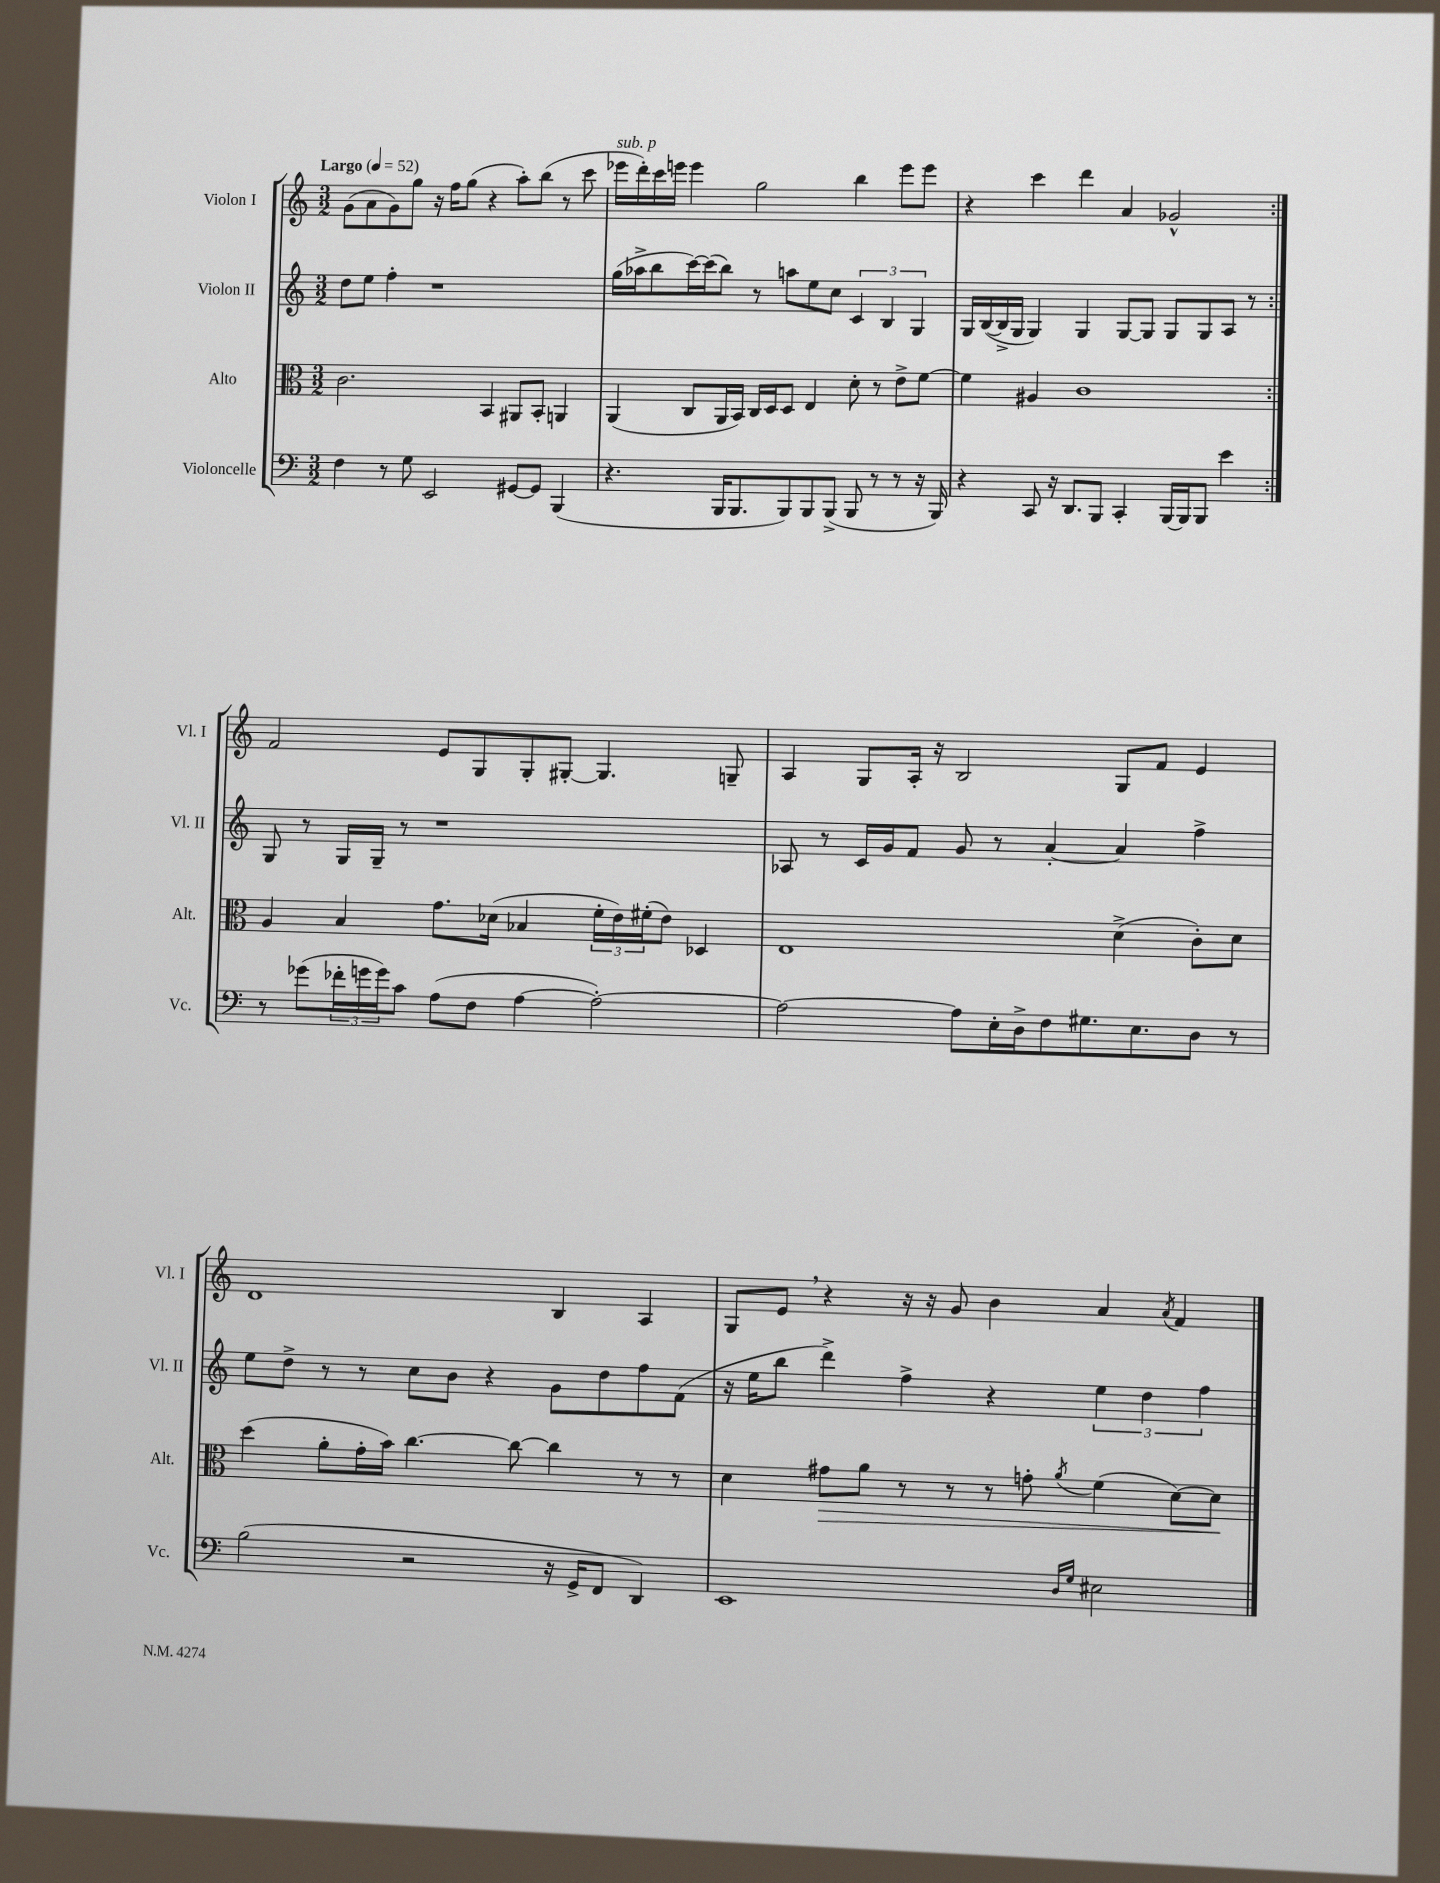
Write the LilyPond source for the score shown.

<<
\new StaffGroup <<
\new Staff = "s0" \with { instrumentName = "Violon I" shortInstrumentName = "Vl. I" } {
    \clef treble \key c \major \numericTimeSignature \time 3/2 \tempo "Largo" 4 = 52
    \repeat volta 2 { g'8( a'8 g'8) g''8 r16 f''16 g''8( r4 a''8-.) b''8( r8 c'''8 |
    ees'''16^\markup { \italic "sub. p" } d'''16-.) c'''16 e'''16 e'''4 g''2 b''4 e'''8 e'''8 |
    r4 c'''4 d'''4 a'4 ges'2-^ | }
    f'2 e'8 g8 g8-. gis8~-. gis4. g8-- |
    a4 g8 a16-. r16 b2 g8 f'8 e'4 |
    d'1 b4 a4 |
    g8 e'8 \breathe r4 r16 r16 g'8 b'4 a'4 \acciaccatura { a'8 } f'4 \bar "|." |
}
\new Staff = "s1" \with { instrumentName = "Violon II" shortInstrumentName = "Vl. II" } {
    \clef treble \key c \major \numericTimeSignature \time 3/2
    \repeat volta 2 { d''8 e''8 f''4-. r1 |
    g''16( aes''16-> b''8 c'''16~) c'''16( b''8) r8 a''8 e''8 c''8 \tuplet 3/2 { c'4 b4 g4 } |
    g16 b16~( b16-> g16 g4) g4 g8~ g8 g8 g8 a8 r8 | }
    g8 r8 g16 g16-- r8 r1 |
    aes8 r8 c'16 g'16 f'8 g'8 r8 a'4~-. a'4 f''4-> |
    e''8 d''8-> r8 r8 c''8 b'8 r4 g'8 d''8 f''8 f'8( |
    r16 e''16 b''8 d'''4->) f''4-> r4 \tuplet 3/2 { e''4 d''4 f''4 } \bar "|." |
}
\new Staff = "s2" \with { instrumentName = "Alto" shortInstrumentName = "Alt." } {
    \clef alto \key c \major \numericTimeSignature \time 3/2
    \repeat volta 2 { c'2. b,4 ais,8 b,8-. a,4 |
    a,4( c8 a,16 b,16) c16 d16 d8 e4 d'8-. r8 e'8-> f'8~ |
    f'4 ais4 c'1 | }
    a4 b4 g'8. des'16( bes4 \tuplet 3/2 { f'16-. e'16) fis'16-.( } e'8) des4 |
    e1 d'4->( c'8-.) d'8 |
    d''4( a'8-. g'16-. b'16) c''4.~ c''8~ c''4 r8 r8 |
    d'4 gis'8\> a'8 r8 r8 r8 g'8-. \acciaccatura { a'8 } f'4( d'8~) d'8\! \bar "|." |
}
\new Staff = "s3" \with { instrumentName = "Violoncelle" shortInstrumentName = "Vc." } {
    \clef bass \key c \major \numericTimeSignature \time 3/2
    \repeat volta 2 { f4 r8 g8 e,2 gis,8~ gis,8 b,,4( |
    r4. b,,16 b,,8. b,,8) b,,8 b,,8->( b,,8 r8 r8 r16 b,,16) |
    r4 c,8 r16 d,8. b,,8 c,4-. b,,16~ b,,16 b,,8 e'4 | }
    r8 ges'8( \tuplet 3/2 { fes'16-. g'16 g'16) } c'8 a8( f8 a4~ a2~-.) |
    a2~ a8 e16-. d16-> f8 gis8. e8. d8 r8 |
    b2( r2 r16 g,16-> f,8 d,4) |
    e,1 \grace { d16 g16 } eis2 \bar "|." |
}
>>
>>
\layout { \context { \Score \remove "Bar_number_engraver" } }
